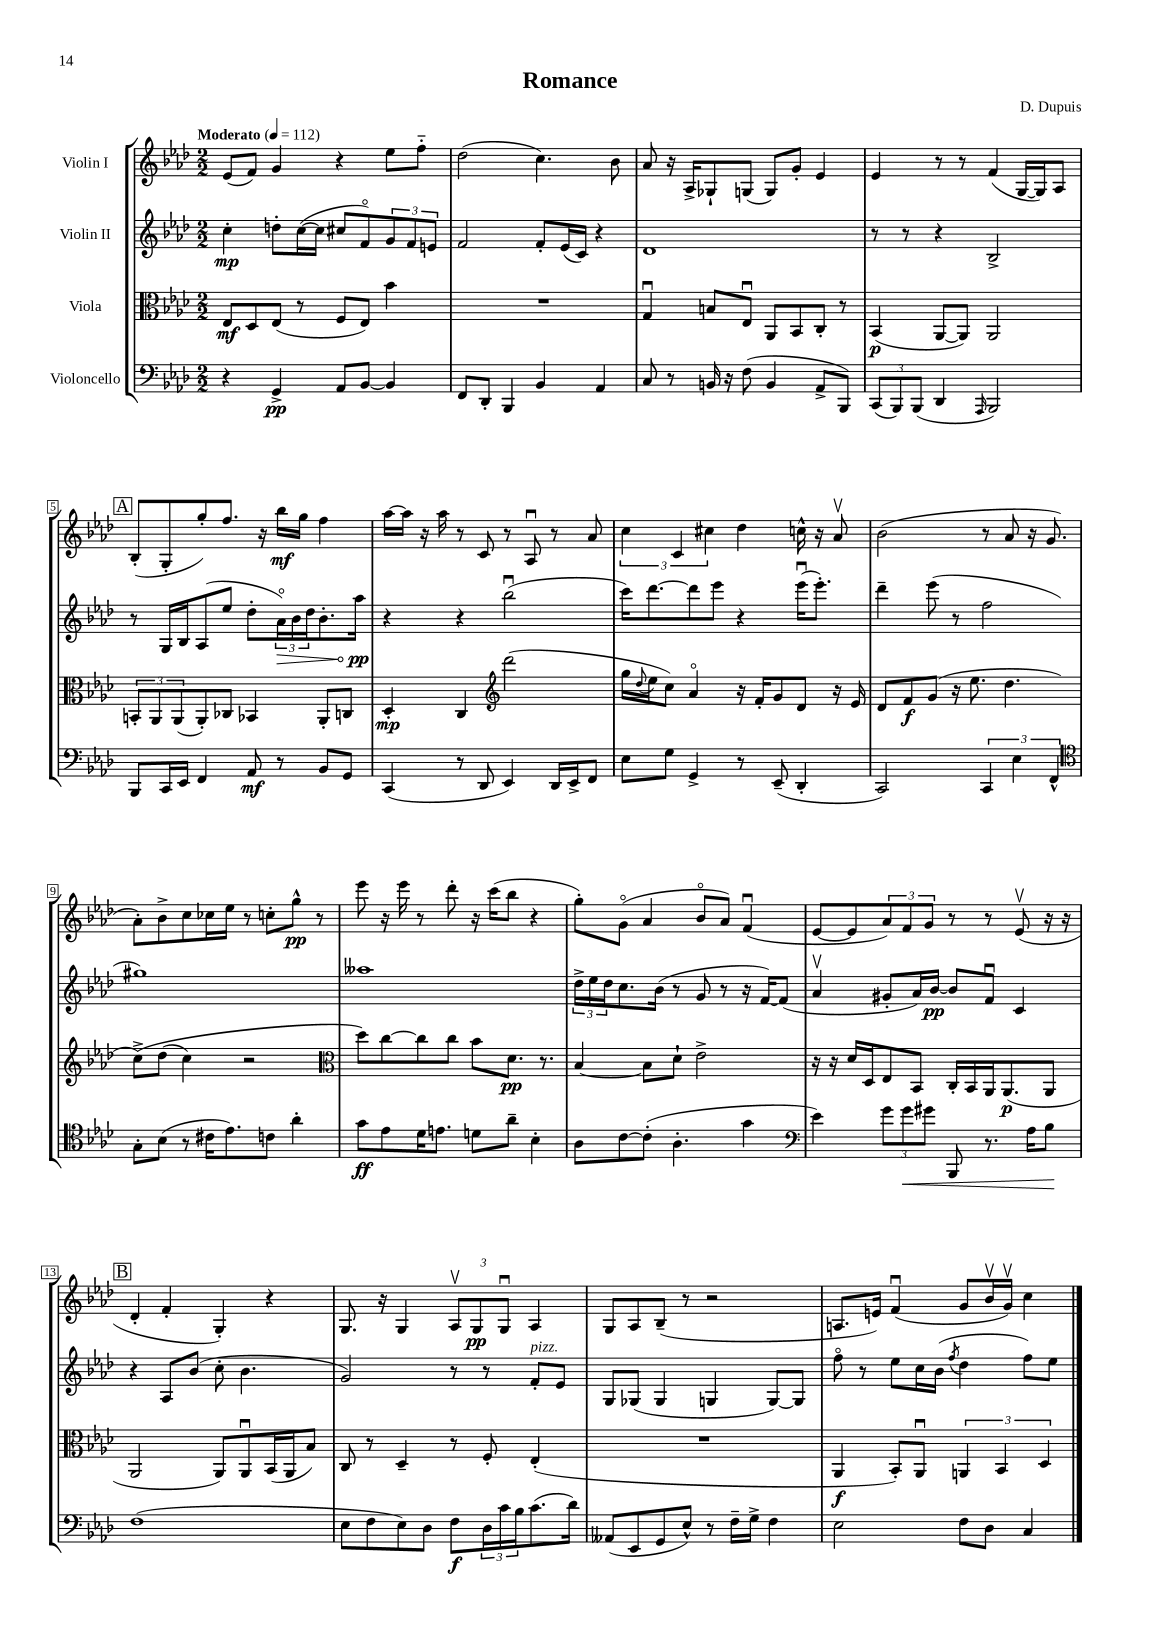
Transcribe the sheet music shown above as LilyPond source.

\header { title = "Romance" composer = "D. Dupuis" }
<<
\new StaffGroup <<
\new Staff = "s0" \with { instrumentName = "Violin I" } {
    \clef treble \key aes \major \numericTimeSignature \time 2/2 \tempo "Moderato" 4 = 112
    ees'8( f'8) g'4 r4 ees''8 f''8-_ |
    des''2( c''4.) bes'8 |
    aes'8 r16 aes16-> ges8-! g8( g8) g'8-. ees'4 |
    ees'4 r8 r8 f'4( g16~ g16) aes8 |
    \mark \markup { \box "A" } bes8-.( g8-. g''8-.) f''8. r16 bes''16\mf g''16 f''4 |
    aes''16~ aes''16 r16 aes''16 r8 c'8 r8 aes8\downbow r8 aes'8 |
    \tuplet 3/2 { c''4 c'4 cis''4 } des''4 c''16-^ r16 aes'8\upbow |
    bes'2( r8 aes'8 r16 g'8. |
    aes'8-.) bes'8-> c''8 ces''16 ees''16 r8 c''8-. g''8-^\pp r8 |
    ees'''8 r16 ees'''16 r8 des'''8-. r16 c'''16( bes''8 r4 |
    g''8-.) g'8\flageolet( aes'4 bes'8\flageolet aes'8) f'4\downbow( |
    ees'8~ ees'8 \tuplet 3/2 { aes'8) f'8 g'8 } r8 r8 ees'8\upbow( r16 r16 |
    \mark \markup { \box "B" } des'4-. f'4-. g4-.) r4 |
    g8. r16 g4 \tuplet 3/2 { aes8\upbow g8\pp g8\downbow } aes4 |
    g8 aes8 bes8--( r8 r2 |
    a8. e'16) f'4\downbow( g'8 bes'16\upbow g'16\upbow) c''4 \bar "|." |
}
\new Staff = "s1" \with { instrumentName = "Violin II" } {
    \clef treble \key aes \major \numericTimeSignature \time 2/2
    c''4-.\mp d''8-. c''16~( c''16 cis''8 f'8\flageolet) \tuplet 3/2 { g'8 f'8 e'8 } |
    f'2 f'8-. ees'16( c'16) r4 |
    des'1 |
    r8 r8 r4 bes2-> |
    \mark \markup { \box "A" } r8 g16 bes16 aes8( ees''8 des''8-. \tuplet 3/2 { \once \override Hairpin.circled-tip = ##t aes'16\flageolet\>) bes'16 des''16 } bes'8.-. aes''16\pp\! |
    r4 r4 bes''2\downbow( |
    c'''16) des'''8.~ des'''8 ees'''8 r4 ees'''16\downbow( ees'''8.-.) |
    des'''4-- ees'''8( r8 f''2 |
    gis''1) |
    aeses''1 |
    \tuplet 3/2 { des''16-> ees''16 des''16 } c''8. bes'16( r8 g'8 r8 r16 f'16~) f'8( |
    aes'4\upbow gis'8-. aes'16) bes'16~\pp bes'8 f'8\downbow c'4 |
    \mark \markup { \box "B" } r4 aes8 bes'8( c''8-. bes'4. |
    g'2) r8 r8 f'8-.^\markup { \italic "pizz." } ees'8 |
    g8 ges8( ges4 g4 g8~) g8 |
    f''8\flageolet r8 ees''8 c''16 bes'16( \acciaccatura { f''8 } des''4 f''8) ees''8 \bar "|." |
}
\new Staff = "s2" \with { instrumentName = "Viola" } {
    \clef alto \key aes \major \numericTimeSignature \time 2/2
    ees8\mf des8 ees8( r8 f8 ees8) bes'4 |
    R1 |
    g4\downbow b8 ees8\downbow aes,8 bes,8 c8-. r8 |
    bes,4\p( aes,8~ aes,8) aes,2 |
    \mark \markup { \box "A" } \tuplet 3/2 { b,8-. aes,8 aes,8( } aes,8-.) ces8 bes,4 aes,8-. c8 |
    des4-.\mp c4 \clef treble des'''2( |
    g''16 \appoggiatura { des''8 } ees''16 c''8) aes'4\flageolet r16 f'16-. g'8 des'8 r16 ees'16 |
    des'8 f'8\f g'8( r16 ees''8. des''4. |
    c''8->)\( des''8( c''4) r2 |
    \clef alto des''8\) c''8~ c''8 c''8 bes'8 des'8.\pp r8. |
    bes4~ bes8 des'8-! ees'2-> |
    r16 r16 des'16 des16 ees8 bes,8 c16-. bes,16 aes,16 aes,8.\p( aes,8 |
    \mark \markup { \box "B" } aes,2 aes,8) aes,8\downbow bes,16( aes,16 bes8) |
    c8 r8 des4-- r8 f8-. ees4-.( |
    R1 |
    aes,4\f bes,8-.) aes,8\downbow \tuplet 3/2 { a,4 bes,4 des4 } \bar "|." |
}
\new Staff = "s3" \with { instrumentName = "Violoncello" } {
    \clef bass \key aes \major \numericTimeSignature \time 2/2
    r4 g,4->\pp aes,8 bes,8~ bes,4 |
    f,8 des,8-. bes,,4 bes,4 aes,4 |
    c8 r8 b,16 r16 f8( b,4 aes,8-> bes,,8) |
    \tuplet 3/2 { c,8( bes,,8) bes,,8( } des,4 \grace { aes,,16 } bes,,2) |
    \mark \markup { \box "A" } bes,,8 c,16 ees,16 f,4 aes,8\mf r8 bes,8 g,8 |
    c,4( r8 des,8 ees,4) des,16 ees,16-> f,8 |
    ees8 g8 g,4-> r8 ees,8--( des,4-. |
    c,2) \tuplet 3/2 { c,4 ees4 f,4-^ } |
    \clef tenor g8-. bes8( r8 cis'16 ees'8.) c'8 aes'4-. |
    g'8\ff ees'8 des'16 e'8. d'8 aes'8-- bes4-. |
    aes8 c'8~ c'8-.( aes4.-. g'4 |
    \clef bass ees'4) \tuplet 3/2 { g'8 g'8\< gis'8 } bes,,8 r8. aes16 bes8\! |
    \mark \markup { \box "B" } f1( |
    ees8 f8 ees8) des8 f8\f \tuplet 3/2 { des16 c'16 bes16 } c'8.( des'16) |
    aeses,8( ees,8 g,8 ees8-^) r8 f16-- g16-> f4 |
    ees2 f8 des8 c4 \bar "|." |
}
>>
>>
\layout { \context { \Score \override BarNumber.stencil = #(make-stencil-boxer 0.1 0.3 ly:text-interface::print) } }
